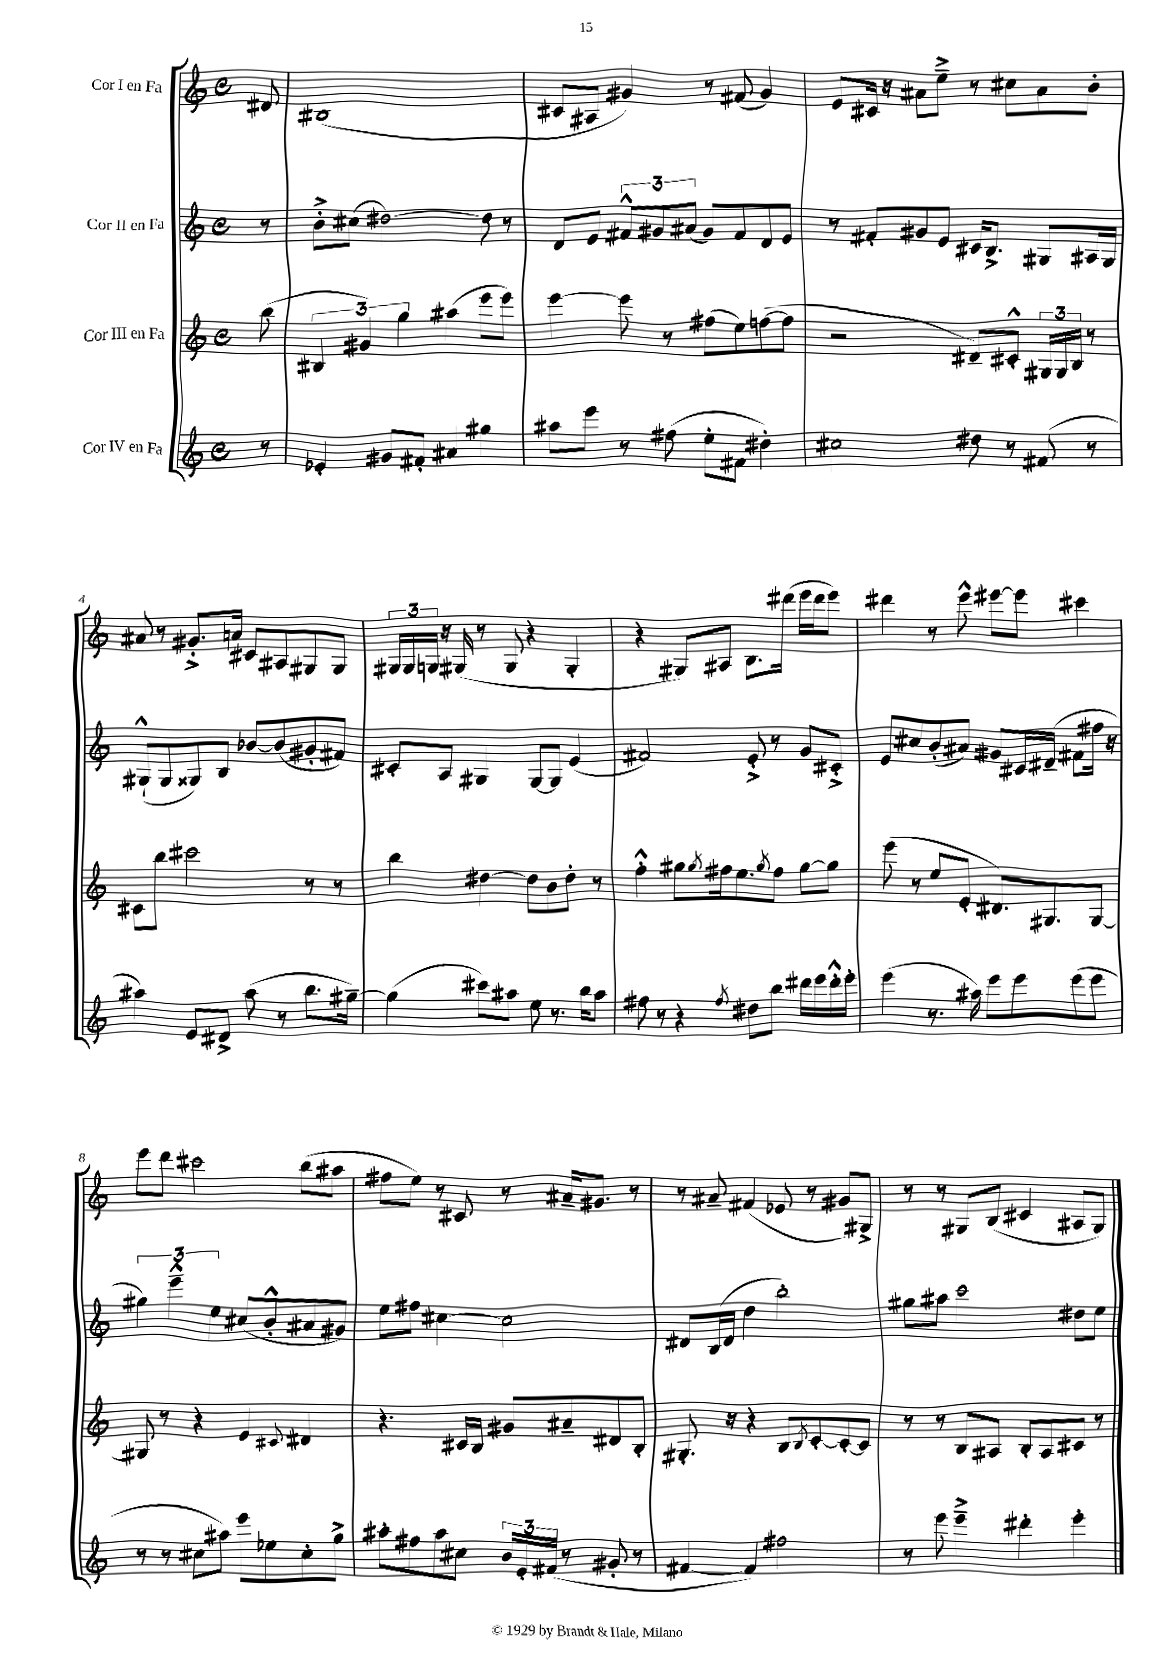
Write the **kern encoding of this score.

**kern	**kern	**kern	**kern
*staff4	*staff3	*staff2	*staff1
*clefG2	*clefG2	*clefG2	*clefG2
*k[]	*k[]	*k[]	*k[]
*M4/4	*M4/4	*M4/4	*M4/4
*met(c)	*met(c)	*met(c)	*met(c)
8r	(8bb	8r	8d#
=	=	=	=
4e-'	6B#	8b'^	(1B#
.	.	(8cc#	.
.	6g#)	.	.
8g#	.	[2dd#)	.
.	6gg	.	.
8f#'	.	.	.
4a#	(4aa#	.	.
4gg#	8eee	8dd#]	.
.	8eee)	8r	.
=	=	=	=
8aa#	[4eee	8d	8c#
8eee	.	8e	8A#
8r	8eee]	12f#^^	4g#)
.	.	12g#	.
(8ff#	8r	.	.
.	.	(12a#	.
8ee'	(8ff#	8g#)	8r
8f#	8ee)	8f#	(8f#
4dd#')	([8ff	8d	4g#)
.	8ff]	8e	.
=	=	=	=
2cc#	2r	8r	8e
.	.	8f#'	16c#
.	.	.	16r
.	.	8g#	8a#
.	.	8e	8ee~^
8dd#	8d#~)	16c#	8r
.	.	8.B^	.
8r	8c#'^^	.	8cc#
(8f#	24G#	8G#	8a#
.	24G#	.	.
.	24B	.	.
8r	8r	16A#	8b'
.	.	16G#	.
=	=	=	=
4aa#)	8c#	(8G#`^^	8a#
.	8bb	8G#	8r
8e	2ccc#	8G##)	8.g#'^
8d#^	.	8B	.
.	.	.	16a
(8aa#	.	[8b-	8c#
8r	.	(8b-]	8A#
8.bb	8r	8g#'	8G#
.	8r	8f#)	8G#
[16gg#~)	.	.	.
=	=	=	=
(4gg#]	4bb	8c#'	24G#
.	.	.	24G#
.	.	.	24G
.	.	8A	16r
.	.	.	(16G#
8ccc#)	[4dd#	4G#	8r
8aa#	.	.	8G#
8ee	8dd#]	[8G#	4r
8.r	8b	8G#]	.
.	8dd#'	(4e	4G#'
16bb	.	.	.
8aa#	8r	.	.
=	=	=	=
8ff#	4ff'^^	2f#)	4r
8r	.	.	.
4r	8gg#	.	8G#)
.	8qgg#	.	.
.	16ff#	.	8A#
.	8.ee	.	.
8qff#	.	.	.
8dd#	.	8e'^	8.B
.	8qgg#	.	.
8bb	8ff#	8r	.
.	.	.	(16ddd#
16ddd#	[8gg#	8g	16eee
16eee	.	.	16ddd#
16ddd#'^^	8gg#]	8c#'^	8eee)
16eee'	.	.	.
=	=	=	=
(4eee	(8eee	8e	4ddd#
.	8r	8cc#	.
8.r	8ee	(8b'	8r
.	8e'	8a#)	8eee^^
16aa#)	.	.	.
8eee	8.d#)	8g#	[8eee#
8eee	.	16c#	8eee#]
.	8.G#	(16d#~	.
(8eee	.	8f#	4ccc#
8eee	[8G#	16ff#	.
.	.	16r	.
=	=	=	=
8r	8G#]	6gg#)	8eee
8r	8r	.	8ddd
.	.	6eee~^^	.
8cc#	4r	.	2ccc#
.	.	6ee	.
8aa#)	.	.	.
8eee	4e	(8cc#	.
8ee-	.	8b'^^	.
.	8qqc#	.	.
8cc#'	4d#	8a#	(8bb
8gg^	.	8g#)	8aa#
=	=	=	=
8aa#'	4.r	8ee	8ff#
8ff#	.	8ff#	8ee)
8aa#	.	[4cc#	8r
8cc#	16c#	.	8c#
.	16B	.	.
24b	8g#	2cc#]	8r
24e'	.	.	.
(24f#	.	.	.
8r	8a#~	.	16a#~
.	.	.	8.g#
8g#'	8d#	.	.
8r	8B'	.	8r
=	=	=	=
[4f#	8.G#'	8d#	8r
.	.	(16B	8a#~
.	16r	16d#	.
4f#])	4r	4dd	(4f#
2ff#	8B	2bb')	8e-
.	8qB	.	.
.	[8c'	.	8r
.	8c'_	.	8g#)
.	8c]	.	8G#^
=	=	=	=
8r	8r	8gg#	8r
8eee	8r	8aa#	8r
4eee~^	8B	2ccc	8G#
.	8A#	.	(8B
4ddd#'	8B'	.	4c#
.	8A#	.	.
4eee'	8c#	8dd#	8A#
.	8r	8ee	8G#)
==	==	==	==
*-	*-	*-	*-
